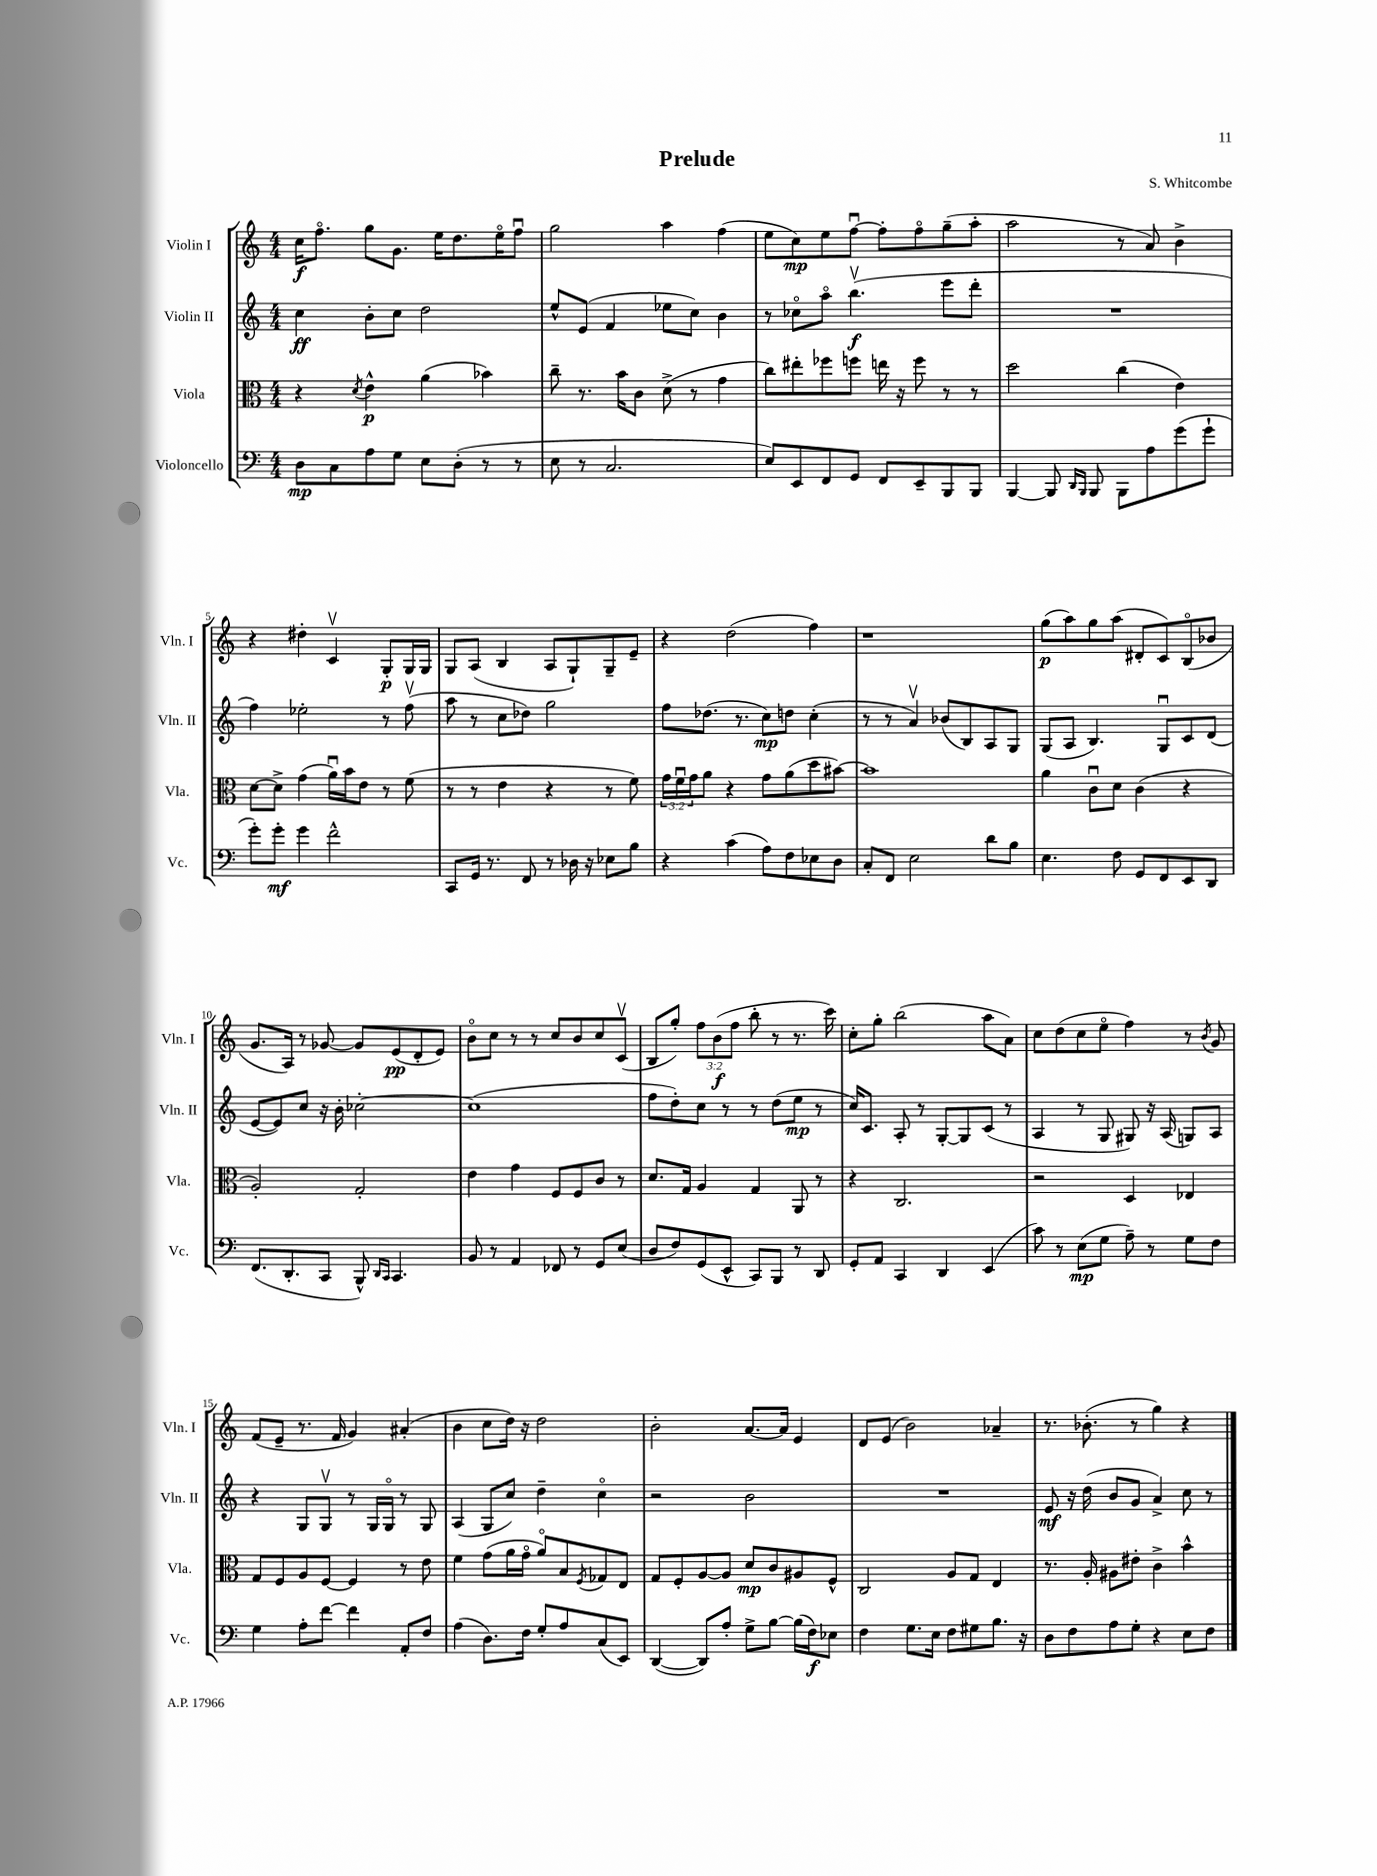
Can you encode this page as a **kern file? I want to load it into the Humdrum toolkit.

**kern	**kern	**kern	**kern
*staff4	*staff3	*staff2	*staff1
*clefF4	*clefC3	*clefG2	*clefG2
*k[]	*k[]	*k[]	*k[]
*M4/4	*M4/4	*M4/4	*M4/4
8D	4r	4cc	16cc
.	.	.	8.ffo
8C	.	.	.
.	8qd	.	.
8A	4e^^	8b'	8gg
8G	.	8cc	8.g
8E	(4a	2dd	.
.	.	.	16ee
(8D'	.	.	8.dd
8r	4b-)	.	.
.	.	.	16eeo
8r	.	.	8ffu
=	=	=	=
8E	8cc~	8ee^^	2gg
8r	8.r	(8e	.
2.C	.	4f	.
.	16b	.	.
.	8c	.	.
.	(8d^	8ee-	4aa
.	8r	8cc)	.
.	4g	4b	(4ff
=	=	=	=
8E)	8cc)	8r	8ee
8EE	8ee#'	8cc-o	8cc)
8FF	8ff-	8aao	8ee
8GG	8ff	(4.bbv	[8ffu
8FF	16ee	.	8ff']
.	16r	.	.
8EE~	8ff	.	8ffo
8BBB	8r	8eee	(8gg~
8BBB	8r	8ddd'	8aa'
=	=	=	=
[4BBB	2dd	1r	2aa
8BBB]	.	.	.
16qqDD	.	.	.
16qqBBB	.	.	.
8BBB	.	.	.
8BBB	(4cc	.	8r
8A	.	.	8a)
(8g	4e)	.	4b^
8g`	.	.	.
=	=	=	=
8g')	[8d	4ff)	4r
8g'	8d^]	.	.
4g	(4g	2ee-'	4dd#'
2f^^	16au)	.	4cv
.	16b	.	.
.	8e	.	.
.	8r	8r	8G'
.	(8f	(8ffv	16G
.	.	.	16G
=	=	=	=
8CC	8r	8aa	8G
16GG	8r	8r	(8A
8.r	.	.	.
.	4e	8cc	4B
8FF	.	8dd-)	.
8r	4r	2gg	8A
16D-	.	.	8G`)
16r	.	.	.
8E-	8r	.	8G~
8B	8f)	.	8e~
=	=	=	=
4r	24g	8ff	4r
.	24fu	.	.
.	24g	.	.
.	8a	(8.dd-	.
(4c	4r	.	(2dd
.	.	8.r	.
8A)	8g	8cc)	.
8F	(8a	8dd	.
8E-	8dd	(4cc'	4ff)
8D	[8b#)	.	.
=	=	=	=
8C'	1b#]	8r	1r
8FF	.	8r	.
2E	.	4av)	.
.	.	(8b-	.
.	.	8B)	.
8d	.	8A	.
8B	.	8G	.
=	=	=	=
4.E	4a	(8G	(8gg
.	.	8A	8aa)
.	8cu	4.B)	8gg
8F	8d	.	(8aa
8GG	(4c	.	8d#'
8FF	.	8Gu	8c)
8EE	4r	8c	(8Bo
8DD	.	(8d	8b-
=	=	=	=
(8.FF	2A')	[8e	8.g
.	.	8e])	.
8.DD'	.	.	16A)
.	.	8cc	8r
8CC	.	16r	[8g-
.	.	16b'	.
8BBB^^)	2G'	[2cc-'	8g-]
16qqDD	.	.	.
16qqCC	.	.	.
4.CC	.	.	(8e
.	.	.	8d'
.	.	.	8e)
=	=	=	=
8BB	4e	(1cc-]	8bo
8r	.	.	8cc
4AA	4g	.	8r
.	.	.	8r
8FF-	8F	.	8cc
8r	8F	.	8b
8GG	8c	.	8cc
(8E	8r	.	(8cv
=	=	=	=
8D	8.d	8ff	8B
8F)	.	8dd')	8gg')
.	16G	.	.
(8GG	4A	8cc	12ff
.	.	.	(12b
8EE^^	.	8r	.
.	.	.	12ff
8CC)	4G	8r	8bb'
8BBB	.	(8dd	8r
8r	8AA	8ee	8.r
8DD	8r	8r	.
.	.	.	16ccc)
=	=	=	=
8GG'	4r	16cc)	8cc'
.	.	8.c	.
8AA	.	.	8gg'
4CC	2.C	8A'	(2bb
.	.	8r	.
4DD	.	[8G'	.
.	.	8G]	.
(4EE	.	(8c	8aa
.	.	8r	8a)
=	=	=	=
8c)	2r	4A	8cc
8r	.	.	(8dd
(8E	.	8r	8cc
8G	.	8G	8eeo
8A~)	4D	8G#)	4ff)
8r	.	16r	.
.	.	(16A	.
8G	4E-	8G)	8r
.	.	.	8qb
8F	.	8A	8g
=	=	=	=
4G	8G	4r	(8f
.	8F	.	8e~
8A'	8A	8G	8.r
[8f	[8F	8Gv	.
.	.	.	16f
4f]	4F]	8r	4g)
.	.	16G	.
.	.	16Go	.
8AA'	8r	8r	(4a#'
8F	8e	8G	.
=	=	=	=
(4A	4f	(4A	4b
8.D)	(8g	8G	8cc
.	16a	8cc)	16dd)
16F	16go	.	16r
8G'	8ao)	4dd~	2dd
8A	8B	.	.
.	8qF	.	.
(8C	8G-	4cco	.
8EE)	8E	.	.
=	=	=	=
([4DD	8G	2r	2b'
.	8F'	.	.
8DD])	[8A	.	.
8A'	8A]	.	.
8G^	8d	2b	[8.a
[8B	8c	.	.
.	.	.	16a]
(16B]	8A#	.	4e
16F)	.	.	.
8E-	8F^^	.	.
=	=	=	=
4F	2C	1r	8d
.	.	.	(8e
8.G	.	.	2b)
16E	.	.	.
8F	8A	.	.
8G#	8G	.	.
8.B	4E	.	4a-~
16r	.	.	.
=	=	=	=
8D	8.r	8e	8.r
8F	.	16r	.
.	16A'	(16dd	(8.b-'
8A	8A#	8b	.
8G'	8e#'	8g	8r
4r	4c^	4a^)	4gg)
8E	4b^^	8cc	4r
8F	.	8r	.
==	==	==	==
*-	*-	*-	*-
